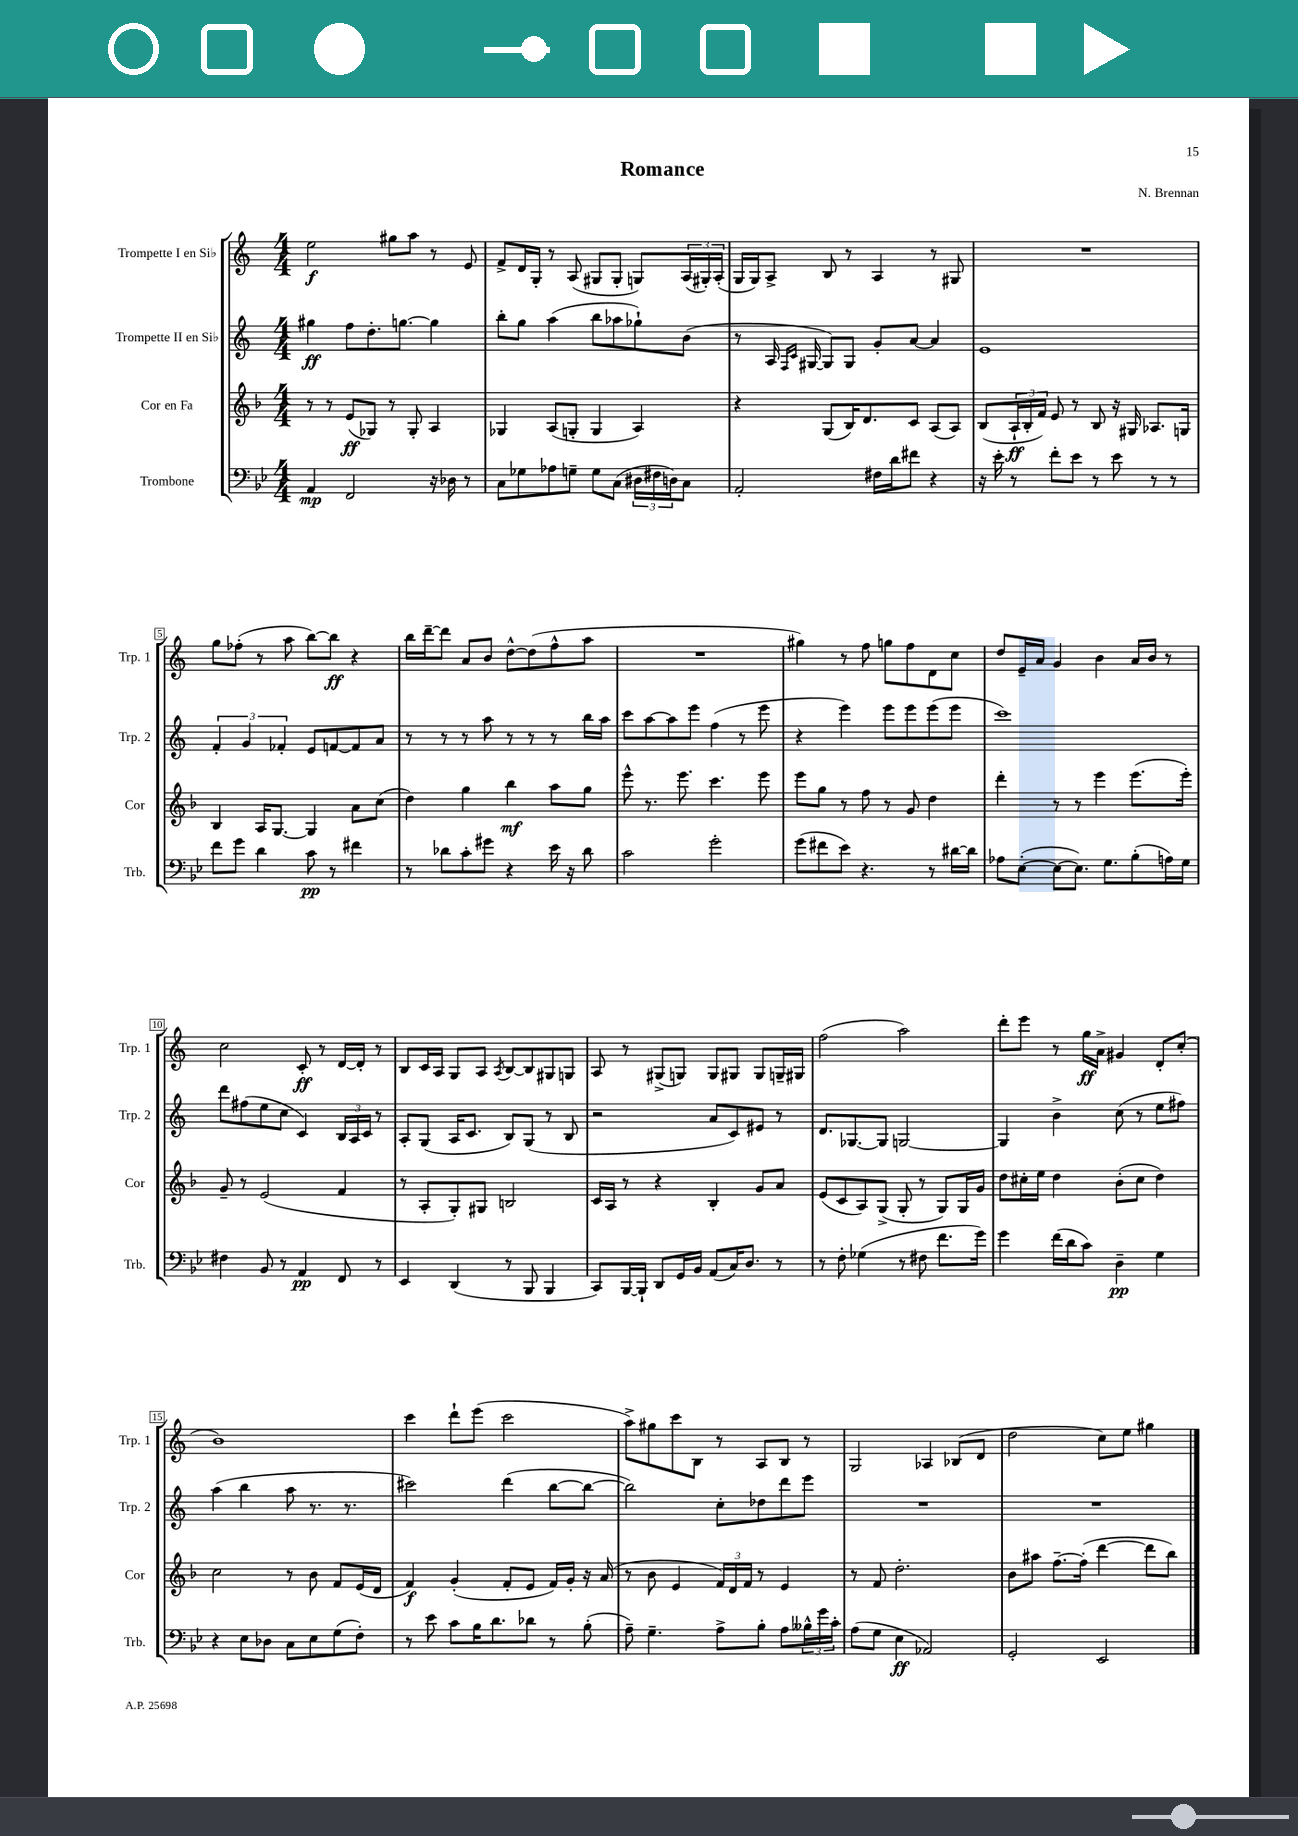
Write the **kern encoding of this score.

**kern	**dynam	**kern	**dynam	**kern	**dynam	**kern	**dynam
*part4	*part4	*part3	*part3	*part2	*part2	*part1	*part1
*staff4	*staff4	*staff3	*staff3	*staff2	*staff2	*staff1	*staff1
*I"Trombone	*	*I"Cor en Fa	*	*I"Trompette II en Si♭	*	*I"Trompette I en Si♭	*
*I'Trb.	*	*I'Cor	*	*I'Trp. 2	*	*I'Trp. 1	*
*clefF4	*	*clefG2	*	*clefG2	*	*clefG2	*
*k[b-e-]	*	*k[b-]	*	*k[]	*	*k[]	*
*M4/4	*	*M4/4	*	*M4/4	*	*M4/4	*
=1	=1	=1	=1	=1	=1	=1	=1
4AA/	mp	8r	.	4gg#X\	ff	2ee\	f
.	.	8r	.	.	.	.	.
2FF/	.	(8e/L	ff	8ff\L	.	.	.
.	.	8G-X/J)	.	8.dd'\	.	.	.
.	.	8r	.	.	.	8gg#X\L	.
.	.	.	.	[8.ggn\J	.	.	.
.	.	8G-'/	.	.	.	8aa\J	.
16r	.	4A/	.	4gg\]	.	8r	.
16D-X\	.	.	.	.	.	.	.
8r	.	.	.	.	.	8e/	.
=2	=2	=2	=2	=2	=2	=2	=2
8C\L	.	4G-X/	.	8bb'\L	.	8f^/L	.
8G-X\	.	.	.	8gg\J	.	16d/L	.
.	.	.	.	.	.	16G'/JJ	.
8A-X\	.	(8A/L	.	(4aa\	.	8r	.
8Gn~\J	.	8Gn'/J	.	.	.	(8A/	.
8G\L	.	4G/	.	8bb\L	.	8G#X/L	.
(8C\J	.	.	.	8aa-X\	.	8G#'/J	.
24D#X\LL	.	4A/)	.	8gg-X`\)	.	8Gn/L)	.
24F#X\	.	.	.	.	.	.	.
24Dn\J)	.	.	.	.	.	.	.
8C\J	.	.	.	(8b\J	.	(24A/L	.
.	.	.	.	.	.	24G#X'/)	.
.	.	.	.	.	.	(24A'/JJ	.
=3	=3	=3	=3	=3	=3	=3	=3
2AA'/	.	4r	.	8r	.	16G/LL	.
.	.	.	.	.	.	16G/J)	.
.	.	.	.	16A/	.	8A^/J	.
.	.	.	.	16qqF/LL	.	.	.
.	.	.	.	16qqc/JJ	.	.	.
.	.	.	.	[16G#X/	.	.	.
.	.	(8G/L	.	8G#/L])	.	8B/	.
.	.	16B-/K)	.	8G#/J	.	8r	.
.	.	8.d/	.	.	.	.	.
16F#X\LL	.	.	.	8g'/L	.	4A/	.
16d\J	.	.	.	.	.	.	.
8f#X\J	.	8c/J	.	[8a/J	.	.	.
4r	.	(8A/L	.	4a/]	.	8r	.
.	.	8A/J)	.	.	.	8G#X/	.
=4	=4	=4	=4	=4	=4	=4	=4
16r	.	(8B-/L	.	1e	.	1r	.
16e-'\	.	.	.	.	.	.	.
8r	.	24A`/L	ff	.	.	.	.
.	.	24B-'/	.	.	.	.	.
.	.	24f/JJ)	.	.	.	.	.
8f'\L	.	8e/	.	.	.	.	.
8e-\J	.	8r	.	.	.	.	.
8r	.	8B-/	.	.	.	.	.
8e-\	.	16r	.	.	.	.	.
.	.	16G#X/	.	.	.	.	.
8r	.	8.A-X/L	.	.	.	.	.
8r	.	.	.	.	.	.	.
.	.	16Gn/Jk	.	.	.	.	.
!!LO:LB:g=z
=5	=5	=5	=5	=5	=5	=5	=5
8f\L	.	4B-/	.	6f'/	.	8gg\L	.
8g\J	.	.	.	.	.	(8ff-X'\J	.
.	.	.	.	6g/	.	.	.
4d\	.	16A/KL	.	.	.	8r	.
.	.	[8.G/J	.	.	.	.	.
.	.	.	.	6f-X'/	.	.	.
.	.	.	.	.	.	8aa\	.
8c\	pp	4G/]	.	8e/L	.	[8bb\L)	.
8r	.	.	.	[8fn/	.	8bb\J]	ff
4f#X\	.	8a\L	.	8f/]	.	4r	.
.	.	(8cc\J	.	8a/J	.	.	.
=6	=6	=6	=6	=6	=6	=6	=6
8r	.	4dd\)	.	8r	.	16bb\LL	.
.	.	.	.	.	.	[16ddd~\J	.
8d-X\L	.	.	.	8r	.	8ddd\J]	.
8c'\	.	4gg\	.	8r	.	8a/L	.
8g#X\J	.	.	.	8aa\	.	8b/J	.
4r	.	4bb-\	mf	8r	.	[8dd^^\L	.
.	.	.	.	8r	.	(8dd\]	.
16e-\	.	8aa\L	.	8r	.	8ff^^\	.
16r	.	.	.	.	.	.	.
8d-\	.	8gg\J	.	16bb\LL	.	8aa\J	.
.	.	.	.	16aa\JJ	.	.	.
=7	=7	=7	=7	=7	=7	=7	=7
2c\	.	8eee^^\	.	8ccc\L	.	1r	.
.	.	8.r	.	[8aa\	.	.	.
.	.	.	.	8aa\]	.	.	.
.	.	8.eee\	.	.	.	.	.
.	.	.	.	8eee\J	.	.	.
2g'\	.	4.ccc\	.	(4ff\	.	.	.
.	.	.	.	8r	.	.	.
.	.	8eee\	.	8eee\	.	.	.
=8	=8	=8	=8	=8	=8	=8	=8
(8g\L	.	8eee\L	.	4r	.	4gg#X\)	.
8f#X\	.	8gg\J	.	.	.	.	.
8e-\J)	.	8r	.	4eee\)	.	8r	.
4.r	.	8ff\	.	.	.	8ff\	.
.	.	8r	.	8eee\L	.	8ggn\L	.
.	.	8g/	.	8eee\	.	8ff\	.
8r	.	4dd\	.	(8eee\	.	8d\	.
[16d#X\LL	.	.	.	8eee\J	.	8cc\J	.
16d#\JJ]	.	.	.	.	.	.	.
=9	=9	=9	=9	=9	=9	=9	=9
8A-X\L	.	4ddd'\	.	1ccc)	.	8dd/L	.
([8E-'\J	.	.	.	.	.	16e~/L	.
.	.	.	.	.	.	16a/JJ	.
8E-\L_	.	8r	.	.	.	4g/	.
8.E-\J])	.	8r	.	.	.	.	.
.	.	4eee\	.	.	.	4b\	.
8.G\L	.	.	.	.	.	.	.
(8B-'\	.	(8.eee\L	.	.	.	16a/LL	.
.	.	.	.	.	.	16b/JJ	.
16An\L)	.	.	.	.	.	8r	.
16G\JJ	.	16eee'\Jk)	.	.	.	.	.
!!LO:LB:g=z
=10	=10	=10	=10	=10	=10	=10	=10
4F#X\	.	8g~/	.	8ddd\L	.	2cc\	.
.	.	8r	.	(8ff#X\	.	.	.
8BB-/	.	(2e/	.	8ee\	.	.	.
8r	.	.	.	8cc\J	.	.	.
4AA/	pp	.	.	4c/)	.	8c'/	ff
.	.	.	.	.	.	8r	.
8FF/	.	4f/	.	24B/LL	.	[16d/LL	.
.	.	.	.	24A/	.	.	.
.	.	.	.	.	.	16d'/JJ]	.
.	.	.	.	24c/JJ	.	.	.
8r	.	.	.	8r	.	8r	.
=11	=11	=11	=11	=11	=11	=11	=11
4EE-/	.	8r	.	8A'/L	.	8B/L	.
.	.	8A'/L	.	(8G/J	.	16c/L	.
.	.	.	.	.	.	16A/JJ	.
(4DD/	.	8G'/)	.	16A/KL	.	8G/L	.
.	.	.	.	8.c/J	.	.	.
.	.	8G#X/J	.	.	.	8A/J	.
.	.	.	.	.	.	8qA/	.
8r	.	2Bn/	.	8B/L)	.	[8B/L	.
8BBB-/	.	.	.	(8G/J	.	8B/]	.
4BBB-/	.	.	.	8r	.	8G#X/	.
.	.	.	.	8B/	.	8Gn/J	.
=12	=12	=12	=12	=12	=12	=12	=12
8CC/L)	.	16c/LL	.	2r	.	8A/	.
.	.	16A/JJ	.	.	.	.	.
[16BBB-/L	.	8r	.	.	.	8r	.
16BBB-`/JJ]	.	.	.	.	.	.	.
8DD/L	.	4r	.	.	.	(8G#X^/L	.
16GG/L	.	.	.	.	.	8Gn/J)	.
16BB-/JJ	.	.	.	.	.	.	.
(8AA/L	.	4B-'/	.	8a/L	.	8G/L	.
16C/K)	.	.	.	8c/)	.	8G#X/J	.
8.D/J	.	.	.	.	.	.	.
.	.	8g/L	.	8e#X/J	.	8G#/L	.
8r	.	8a/J	.	8r	.	16Gn~/L	.
.	.	.	.	.	.	16G#X/JJ	.
=13	=13	=13	=13	=13	=13	=13	=13
8r	.	(8e/L	.	8.d/L	.	(2ff\	.
8F'\	.	8c/	.	.	.	.	.
.	.	.	.	[8.G-X/	.	.	.
(4G-X\	.	8A/)	.	.	.	.	.
.	.	(8G^/J	.	8G-/J]	.	.	.
8r	.	8G'/	.	[2Gn/	.	2aa\)	.
8F#X\	.	8r	.	.	.	.	.
8.f\L	.	8G/L)	.	.	.	.	.
.	.	16G/L	.	.	.	.	.
16g\Jk)	.	16g/JJ	.	.	.	.	.
=14	=14	=14	=14	=14	=14	=14	=14
4g\	.	8dd\L	.	4G/]	.	8ddd'\L	.
.	.	16cc#X'\L	.	.	.	8eee\J	.
.	.	16ee\JJ	.	.	.	.	.
(16f\LL	.	4dd\	.	4b^\	.	8r	.
16d\J	.	.	.	.	.	.	.
8c\J)	.	.	.	.	.	16gg\LL	ff
.	.	.	.	.	.	16a^\JJ	.
4D~\	pp	(8b-'\L	.	(8cc\	.	4g#X/	.
.	.	8cc#\J	.	8r	.	.	.
4G\	.	4dd\)	.	8ee\L	.	8d'/L	.
.	.	.	.	8ff#X\J)	.	(8cc'/J	.
!!LO:LB:g=z
=15	=15	=15	=15	=15	=15	=15	=15
4r	.	2cc\	.	(4aa\	.	1b)	.
8E-\L	.	.	.	4bb\	.	.	.
8D-X\J	.	.	.	.	.	.	.
8C\L	.	8r	.	8aa\	.	.	.
8E-\	.	8b-\	.	8.r	.	.	.
(8G\	.	8f/L	.	.	.	.	.
.	.	.	.	8.r	.	.	.
8F'\J)	.	(16e/L	.	.	.	.	.
.	.	16d/JJ	.	.	.	.	.
=16	=16	=16	=16	=16	=16	=16	=16
8r	.	4f/)	f	2ccc#X\)	.	4ccc\	.
8e-\	.	.	.	.	.	.	.
8c\L	.	(4g'/	.	.	.	8ddd`\L	.
16B-\K	.	.	.	.	.	(8eee\J	.
8.d\	.	.	.	.	.	.	.
.	.	8f'/L	.	(4ddd\	.	2ccc\	.
8d-X\J	.	8e/J	.	.	.	.	.
8r	.	16f/LL)	.	[8bb\L	.	.	.
.	.	16g'/JJ	.	.	.	.	.
(8B-'\	.	16r	.	8bb\J_	.	.	.
.	.	(16a/	.	.	.	.	.
=17	=17	=17	=17	=17	=17	=17	=17
8A~\)	.	8r	.	2bb\])	.	8aa^\L)	.
4.G~\	.	8b-\	.	.	.	8gg#X\	.
.	.	4e/	.	.	.	8ccc\	.
.	.	.	.	.	.	8B\J	.
8A^\L	.	24f/LL)	.	8cc'\L	.	8r	.
.	.	24d/	.	.	.	.	.
.	.	24f/JJ	.	.	.	.	.
8B-'\J	.	8r	.	8dd-X\	.	8A/L	.
8A\L	.	4e/	.	8ddd\	.	8B/J	.
24B--X^^\L	.	.	.	8eee\J	.	8r	.
24g\	.	.	.	.	.	.	.
24c'\JJ	.	.	.	.	.	.	.
=18	=18	=18	=18	=18	=18	=18	=18
(8A\L	.	8r	.	1r	.	2G/	.
8G\J	.	8f/	.	.	.	.	.
4E-\	ff	2.dd'\	.	.	.	.	.
2AA-X/)	.	.	.	.	.	4A-X/	.
.	.	.	.	.	.	(8B-X/L	.
.	.	.	.	.	.	8d/J	.
=19	=19	=19	=19	=19	=19	=19	=19
2GG'/	.	8b-\L	.	1r	.	2dd\	.
.	.	8aa#X\J	.	.	.	.	.
.	.	[8.ff~\L	.	.	.	.	.
.	.	(16ff'\Jk]	.	.	.	.	.
2EE-/	.	[4ddd\	.	.	.	8cc\L)	.
.	.	.	.	.	.	8ee\J	.
.	.	8ddd\L]	.	.	.	4gg#X\	.
.	.	8bb-\J)	.	.	.	.	.
==	==	==	==	==	==	==	==
*-	*-	*-	*-	*-	*-	*-	*-
